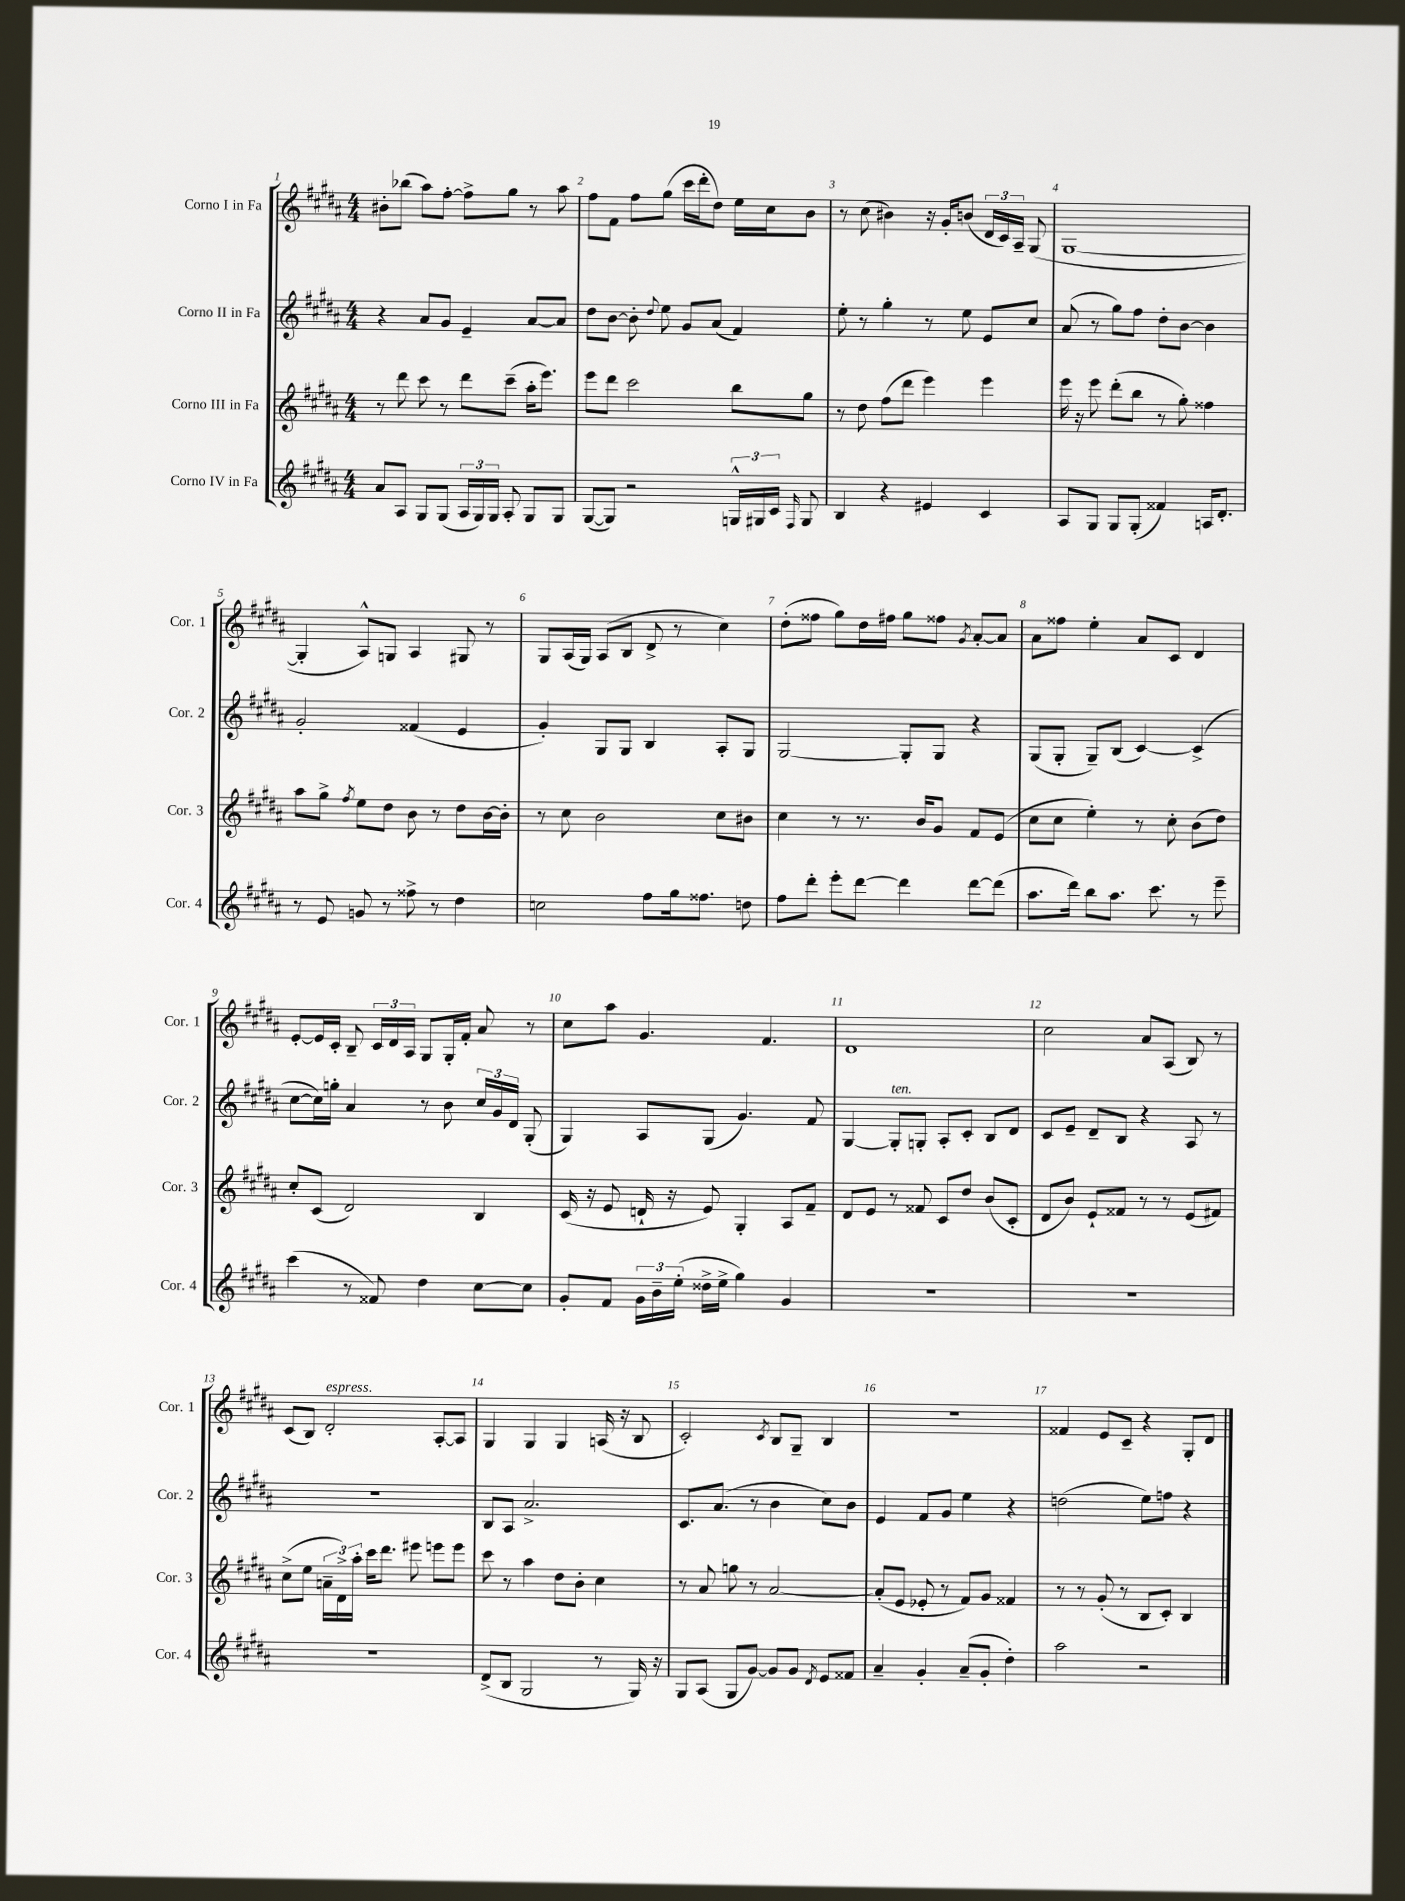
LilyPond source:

<<
\new StaffGroup <<
\new Staff = "s0" \with { instrumentName = "Corno I in Fa" shortInstrumentName = "Cor. 1" } {
    \clef treble \key b \major \numericTimeSignature \time 4/4
    \autoBeamOff bis'8[-. bes''8]( ais''8[) fis''8]~-. fis''8[-> gis''8] r8 ais''8 |
    fis''8[ fis'8] fis''8[ gis''8]( cis'''16[ dis'''16-. dis''8]) e''16[ cis''16 b'8] |
    r8 cis''8( bis'4) r16 gis'16[-. b'8]( \tuplet 3/2 { dis'16[ cis'16) ais16]-- } gis8( |
    gis1~ |
    gis4-. ais8[-^) g8] ais4 gis8 r8 |
    gis8[ ais16( gis16]) ais8[( b8] dis'8-> r8 cis''4) |
    dis''8[-.( fisis''8] gis''8[) dis''16 fis''16] gis''8[ fisis''8] \acciaccatura { gis'8 } ais'8[~-. ais'8] |
    ais'8[ fisis''8] e''4-. ais'8[ cis'8] dis'4 |
    e'8[~-. e'16 cis'16]-. b8-- \tuplet 3/2 { cis'16[ dis'16 ais16] } gis8[ gis16-. fis'16]-. ais'8 r8 |
    cis''8[ ais''8] gis'4. fis'4. |
    dis'1 |
    cis''2 ais'8[ ais8]( b8) r8 |
    cis'8[( b8]) dis'2-.^\markup { \italic "espress." } ais8[~-. ais8] |
    gis4 gis4 gis4 a16( r16 b8 |
    cis'2-.) \acciaccatura { cis'8 } b8[ gis8]-- b4 |
    r1 |
    fisis'4 e'8[ cis'8]-- r4 gis8[-. dis'8] \bar "|." |
}
\new Staff = "s1" \with { instrumentName = "Corno II in Fa" shortInstrumentName = "Cor. 2" } {
    \clef treble \key b \major \numericTimeSignature \time 4/4
    \autoBeamOff r4 ais'8[ gis'8] e'4-- ais'8[~ ais'8] |
    dis''8[ b'8]~ b'8-. \appoggiatura { dis''8 } e''8 gis'8[ ais'8]( fis'4) |
    e''8-. r8 gis''4-. r8 e''8 e'8[ cis''8] |
    ais'8( r8 gis''8[) fis''8] dis''8[-. b'8]~ b'4 |
    gis'2-. fisis'4( e'4 |
    gis'4-.) gis8[ gis8] b4 ais8[-. gis8] |
    gis2~ gis8[-. gis8] r4 |
    gis8[( gis8]-. gis8[--) b8]( cis'4~) cis'4->( |
    cis''8[~ cis''16) g''16]-. ais'4 r8 b'8 \tuplet 3/2 { cis''16[ gis'16 dis'16] } gis8-.( |
    gis4) ais8[ gis8]( gis'4.) fis'8 |
    gis4~ gis8[-.^\markup { \italic "ten." } g8]-. ais8[-. cis'8]-. b8[ dis'8] |
    cis'8[ e'8]-- dis'8[-- b8] r4 ais8 r8 |
    R1 |
    b8[ ais8] ais'2.-> |
    cis'8.[ ais'8.]( r8 b'4 cis''8[) b'8] |
    e'4 fis'8[ gis'8] e''4 r4 |
    d''2( e''8[) f''8] r4 \bar "|." |
}
\new Staff = "s2" \with { instrumentName = "Corno III in Fa" shortInstrumentName = "Cor. 3" } {
    \clef treble \key b \major \numericTimeSignature \time 4/4
    \autoBeamOff r8 dis'''8 cis'''8 r8 dis'''8[ cis'''8]--( ais''16[-. e'''8.]) |
    e'''8[ dis'''8] cis'''2 b''8[ gis''8] |
    r8 dis''8 fis''8[( dis'''8] e'''4) e'''4 |
    e'''16 r16 e'''8 dis'''8[-.( b''8] r8 gis''8-.) fisis''4 |
    ais''8[ gis''8]-> \acciaccatura { fis''8 } e''8[ dis''8] b'8 r8 dis''8[ b'16~ b'16]-. |
    r8 cis''8 b'2 cis''8[ bis'8] |
    cis''4 r8 r8. b'16[ gis'8] fis'8[ e'8]( |
    cis''8[ cis''8] e''4-.) r8 cis''8-. b'8[( dis''8]) |
    cis''8[-. cis'8]( dis'2) b4 |
    cis'16( r16 e'8 d'16-! r16 e'8) gis4-. ais8[ fis'8]-- |
    dis'8[ e'8] r8 fisis'8 cis'8[ dis''8] b'8[( cis'8]-. |
    dis'8[ b'8]) e'8[-! fisis'8] r8 r8 e'8[( fis'8]) |
    cis''8[->( e''8] \tuplet 3/2 { a'16[-- dis'16->) ais''16]-. } cis'''16[ dis'''8.] eis'''8 e'''8[ e'''8] |
    cis'''8 r8 ais''4 dis''8[ b'8]-. cis''4 |
    r8 ais'8 g''8 r8 ais'2~ |
    ais'8[-.( e'8] ees'8-. r8 fis'8[) gis'8] fisis'4 |
    r8 r8 gis'8-.( r8 b8[ cis'8]-.) b4 \bar "|." |
}
\new Staff = "s3" \with { instrumentName = "Corno IV in Fa" shortInstrumentName = "Cor. 4" } {
    \clef treble \key b \major \numericTimeSignature \time 4/4
    \autoBeamOff ais'8[ ais8] gis8[ gis8]( \tuplet 3/2 { ais16[ gis16) gis16] } ais8-. gis8[ gis8] |
    gis8[~( gis8]) r2 \tuplet 3/2 { g16[-^ gis16 cis'16] } \grace { fis16 } gis8 |
    b4 r4 eis'4 cis'4 |
    ais8[ gis8] gis8[ gis8]-.( fisis'4) a16[ dis'8.]-. |
    r8 e'8 g'8 r8 fisis''8-> r8 dis''4 |
    c''2 fis''8[ gis''16 fisis''8.] d''8 |
    fis''8[ dis'''8]-. e'''8[-. dis'''8]~ dis'''4 dis'''8[~ dis'''8]( |
    ais''8.[ dis'''16]) b''8[ ais''8.] cis'''8. r8 e'''8-- |
    cis'''4( r8 fisis'8) dis''4 cis''8[~ cis''8] |
    gis'8[-. fis'8] \tuplet 3/2 { gis'16[ b'16-- e''16]-.( } disis''16[-> e''16]-> gis''4) gis'4 |
    R1 |
    R1 |
    R1 |
    dis'8[->( b8] gis2 r8 gis16) r16 |
    gis8[ ais8]( gis8[ gis'8]~) gis'8[ gis'8] \acciaccatura { dis'8 } e'8[ fisis'8] |
    ais'4-- gis'4-. ais'8[--( gis'8]-. dis''4-.) |
    ais''2 r2 \bar "|." |
}
>>
>>
\layout { \context { \Score \override BarNumber.break-visibility = ##(#f #t #t) barNumberVisibility = #all-bar-numbers-visible } }
